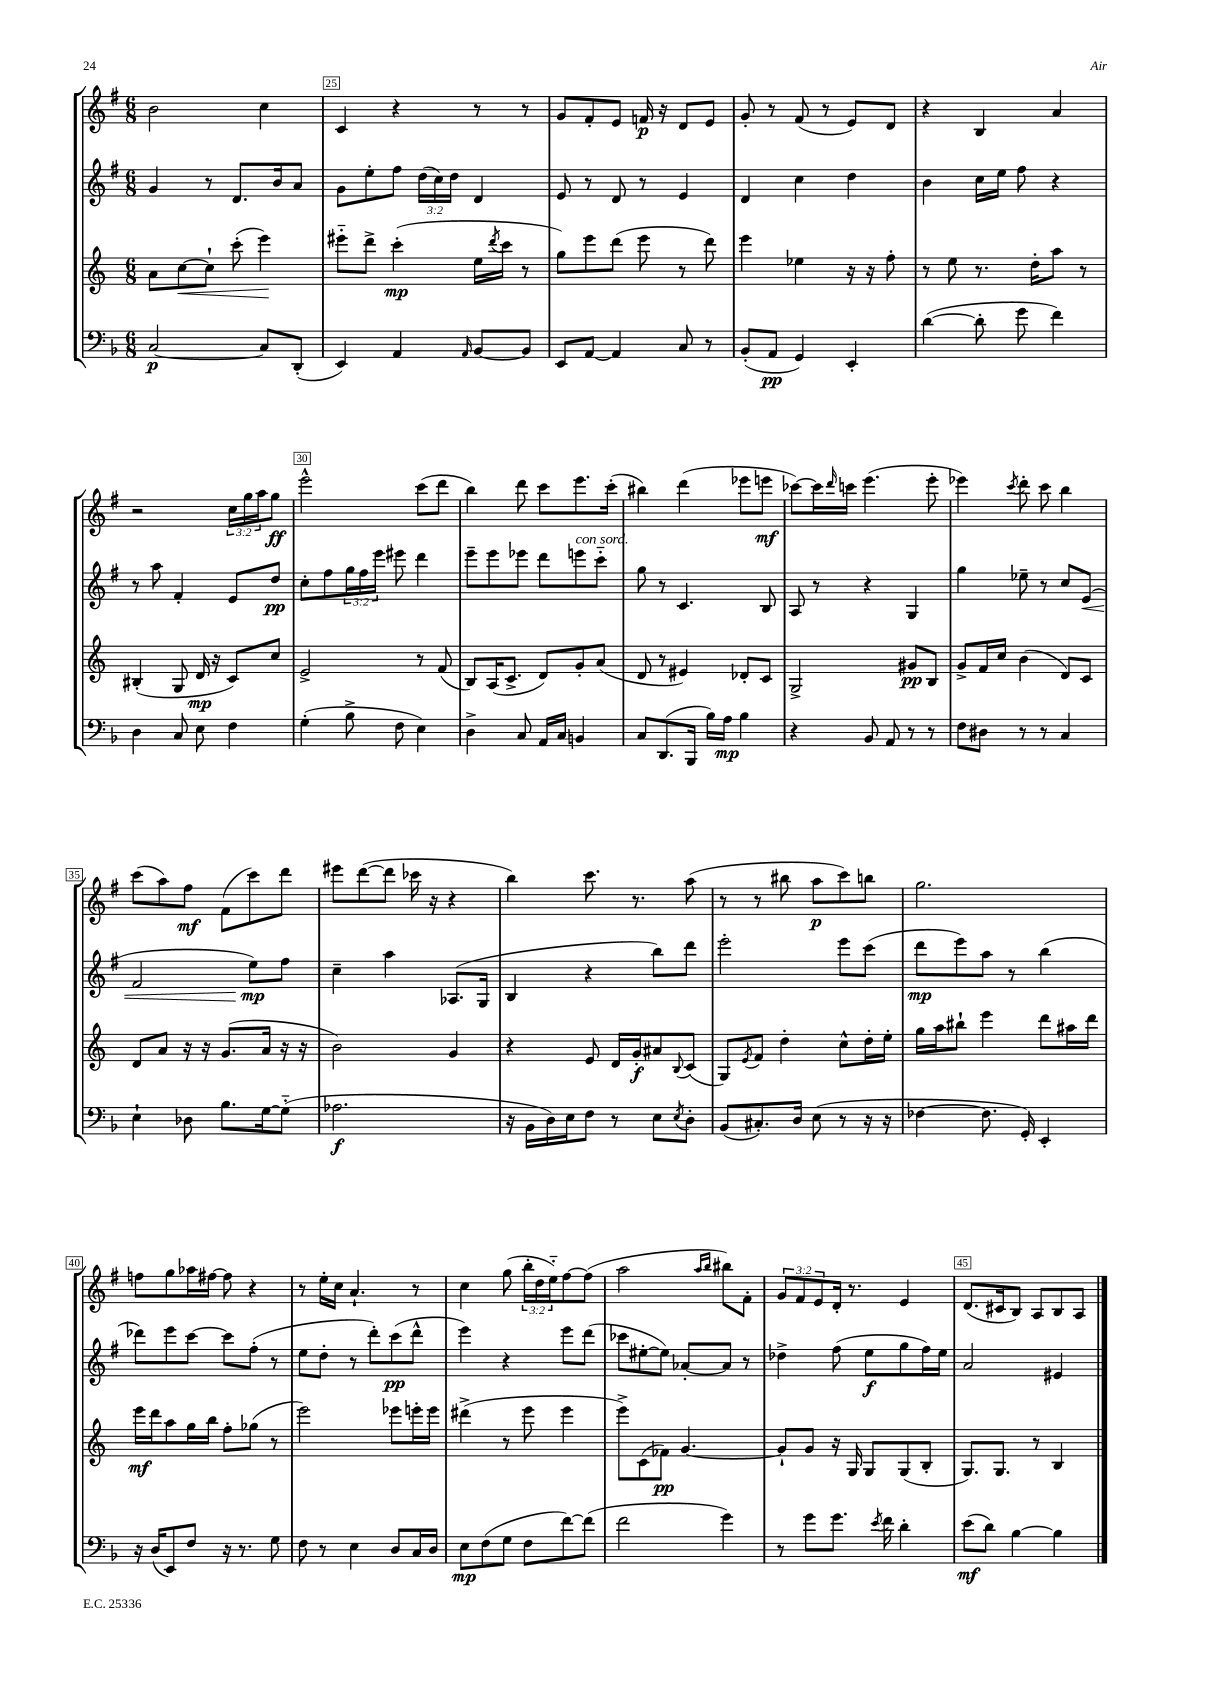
<<
\new StaffGroup <<
\new Staff = "s0" {
    \clef treble \key g \major \numericTimeSignature \time 6/8 \override Staff.TupletNumber.text = #tuplet-number::calc-fraction-text
    b'2 c''4 |
    c'4 r4 r8 r8 |
    g'8 fis'8-. e'8 f'16\p r16 d'8 e'8 |
    g'8-. r8 fis'8( r8 e'8) d'8 |
    r4 b4 a'4 |
    r2 \tuplet 3/2 { c''16 g''16 a''16 } g''8\ff |
    e'''2-^ c'''8( d'''8 |
    b''4) d'''8 c'''8 e'''8. c'''16-.( |
    bis''4) d'''4( ees'''8 e'''8\mf |
    ces'''8~) ces'''16 \grace { d'''16 } c'''16 e'''4.( e'''8-. |
    ees'''4) \acciaccatura { c'''8 } d'''8-. c'''8 b''4 |
    c'''8( a''8) fis''8\mf fis'8( c'''8) d'''8 |
    eis'''8 d'''8~( d'''8 ces'''16 r16 r4 |
    b''4) c'''8. r8. a''8( |
    r8 r8 bis''8 a''8\p c'''8) b''8 |
    g''2. |
    f''8 g''8 aes''16 fis''16~ fis''8 r4 |
    r8 e''16-. c''16 a'4.-! r8 |
    c''4 g''8( \tuplet 3/2 { b''16-. d''16 e''16-_) } fis''8~ fis''8( |
    a''2 \grace { a''16 b''16 } bis''8) fis'8-. |
    \tuplet 3/2 { g'8 fis'8 e'8 } d'16-. r8. e'4 |
    d'8.( cis'16 b8) a8 b8 a8 \bar "|." |
}
\new Staff = "s1" {
    \clef treble \key g \major \numericTimeSignature \time 6/8 \override Staff.TupletNumber.text = #tuplet-number::calc-fraction-text
    g'4 r8 d'8. b'16 a'8 |
    g'8 e''8-. fis''8 \tuplet 3/2 { d''16( c''16) d''16 } d'4 |
    e'8 r8 d'8 r8 e'4 |
    d'4 c''4 d''4 |
    b'4 c''16 e''16 fis''8 r4 |
    r8 a''8 fis'4-. e'8 d''8\pp |
    c''8-. fis''8 \tuplet 3/2 { g''16 fis''16 e'''16 } eis'''8 d'''4 |
    e'''8-- e'''8 ees'''8 d'''8 e'''8^\markup { \italic "con sord." } c'''8-_ |
    g''8 r8 c'4. b8 |
    a8 r8 r4 g4 |
    g''4 ees''8-- r8 c''8 e'8\<( |
    fis'2 e''8\mp\!) fis''8 |
    c''4-- a''4 aes8.( g16 |
    b4 r4 b''8) d'''8 |
    e'''2-. e'''8 c'''8( |
    d'''8\mp e'''8) a''8 r8 b''4( |
    des'''8) e'''8 c'''8~ c'''8 fis''8-.( r8 |
    e''8 d''8-. r8 d'''8-.) c'''8\pp( d'''8-^ |
    e'''4) r4 e'''8 d'''8( |
    ces'''8 eis''8~-. eis''8) aes'8~-. aes'8 r8 |
    des''4-> fis''8( e''8\f g''8 fis''16) e''16 |
    a'2 eis'4 \bar "|." |
}
\new Staff = "s2" {
    \clef treble \key c \major \numericTimeSignature \time 6/8
    a'8 c''8~\< c''8-! c'''8-.( e'''4\!) |
    eis'''8-_ d'''8-> c'''4-.\mp( e''16 \acciaccatura { d'''8 } c'''16 r8 |
    g''8) e'''8 d'''8( e'''8 r8 d'''8) |
    e'''4 ees''4 r16 r16 f''8-. |
    r8 e''8 r8. d''16-. a''8 r8 |
    bis4-.( g8 d'16\mp r16 c'8) c''8 |
    e'2-> r8 f'8( |
    b8) a16( c'8.-> d'8) g'8-. a'8( |
    d'8 r8 eis'4) des'8-. c'8 |
    g2-> gis'8\pp b8 |
    g'8-> f'16 c''16 b'4( d'8) c'8 |
    d'8 a'8 r16 r16 g'8.( a'16 r16 r16 |
    b'2) g'4 |
    r4 e'8 d'16 g'16-.\f ais'8 \appoggiatura { b8 } c'8( |
    g8) \acciaccatura { e'8 } f'8 d''4-. c''8-^ d''16-. e''16-. |
    g''16 a''16 bis''8-! e'''4 d'''8 ais''16 d'''16 |
    e'''16\mf d'''16 a''8 g''16 b''16 f''8-. ges''8( r8 |
    e'''2) ees'''8 e'''16-. e'''16 |
    dis'''4->( r8 e'''8 e'''4 |
    e'''8->) c'8( fes'8\pp) g'4.~ |
    g'8-! g'8 r16 g16 g8 g8( b8-. |
    g8.) g8. r8 b4 \bar "|." |
}
\new Staff = "s3" {
    \clef bass \key f \major \numericTimeSignature \time 6/8
    c2~\p c8 d,8-.( |
    e,4) a,4 \grace { a,16 } bes,8~ bes,8 |
    e,8 a,8~ a,4 c8 r8 |
    bes,8-.( a,8\pp g,4) e,4-. |
    d'4~( d'8-. g'8 f'4) |
    d4 c8 e8 f4 |
    g4-.( bes8-> f8 e4) |
    d4-> c8 a,16 c16 b,4 |
    c8 d,8.( bes,,16 bes16) a16\mp bes4 |
    r4 bes,8 a,8 r8 r8 |
    f8 dis8 r8 r8 c4 |
    e4-! des8 bes8. g16~ g8-_( |
    aes2.\f |
    r16 bes,16 d16) e16 f8 r8 e8 \acciaccatura { e8 } d8-. |
    bes,8( cis8.-.) d16 e8( r8 r16 r16 |
    fes4~ fes8. g,16-.) e,4-. |
    r16 d16( e,8) f8 r16 r8. g8 |
    f8 r8 e4 d8 c16 d16 |
    e8\mp f8( g8 f8 f'8~) f'8( |
    f'2 g'4) |
    r8 g'8 g'8. \acciaccatura { e'8 } f'16 d'4-. |
    e'8\mf( d'8) bes4~ bes4 \bar "|." |
}
>>
>>
\layout { \context { \Score currentBarNumber = #24 \override BarNumber.break-visibility = ##(#f #t #t) barNumberVisibility = #(every-nth-bar-number-visible 5) \override BarNumber.stencil = #(make-stencil-boxer 0.1 0.3 ly:text-interface::print) } }
